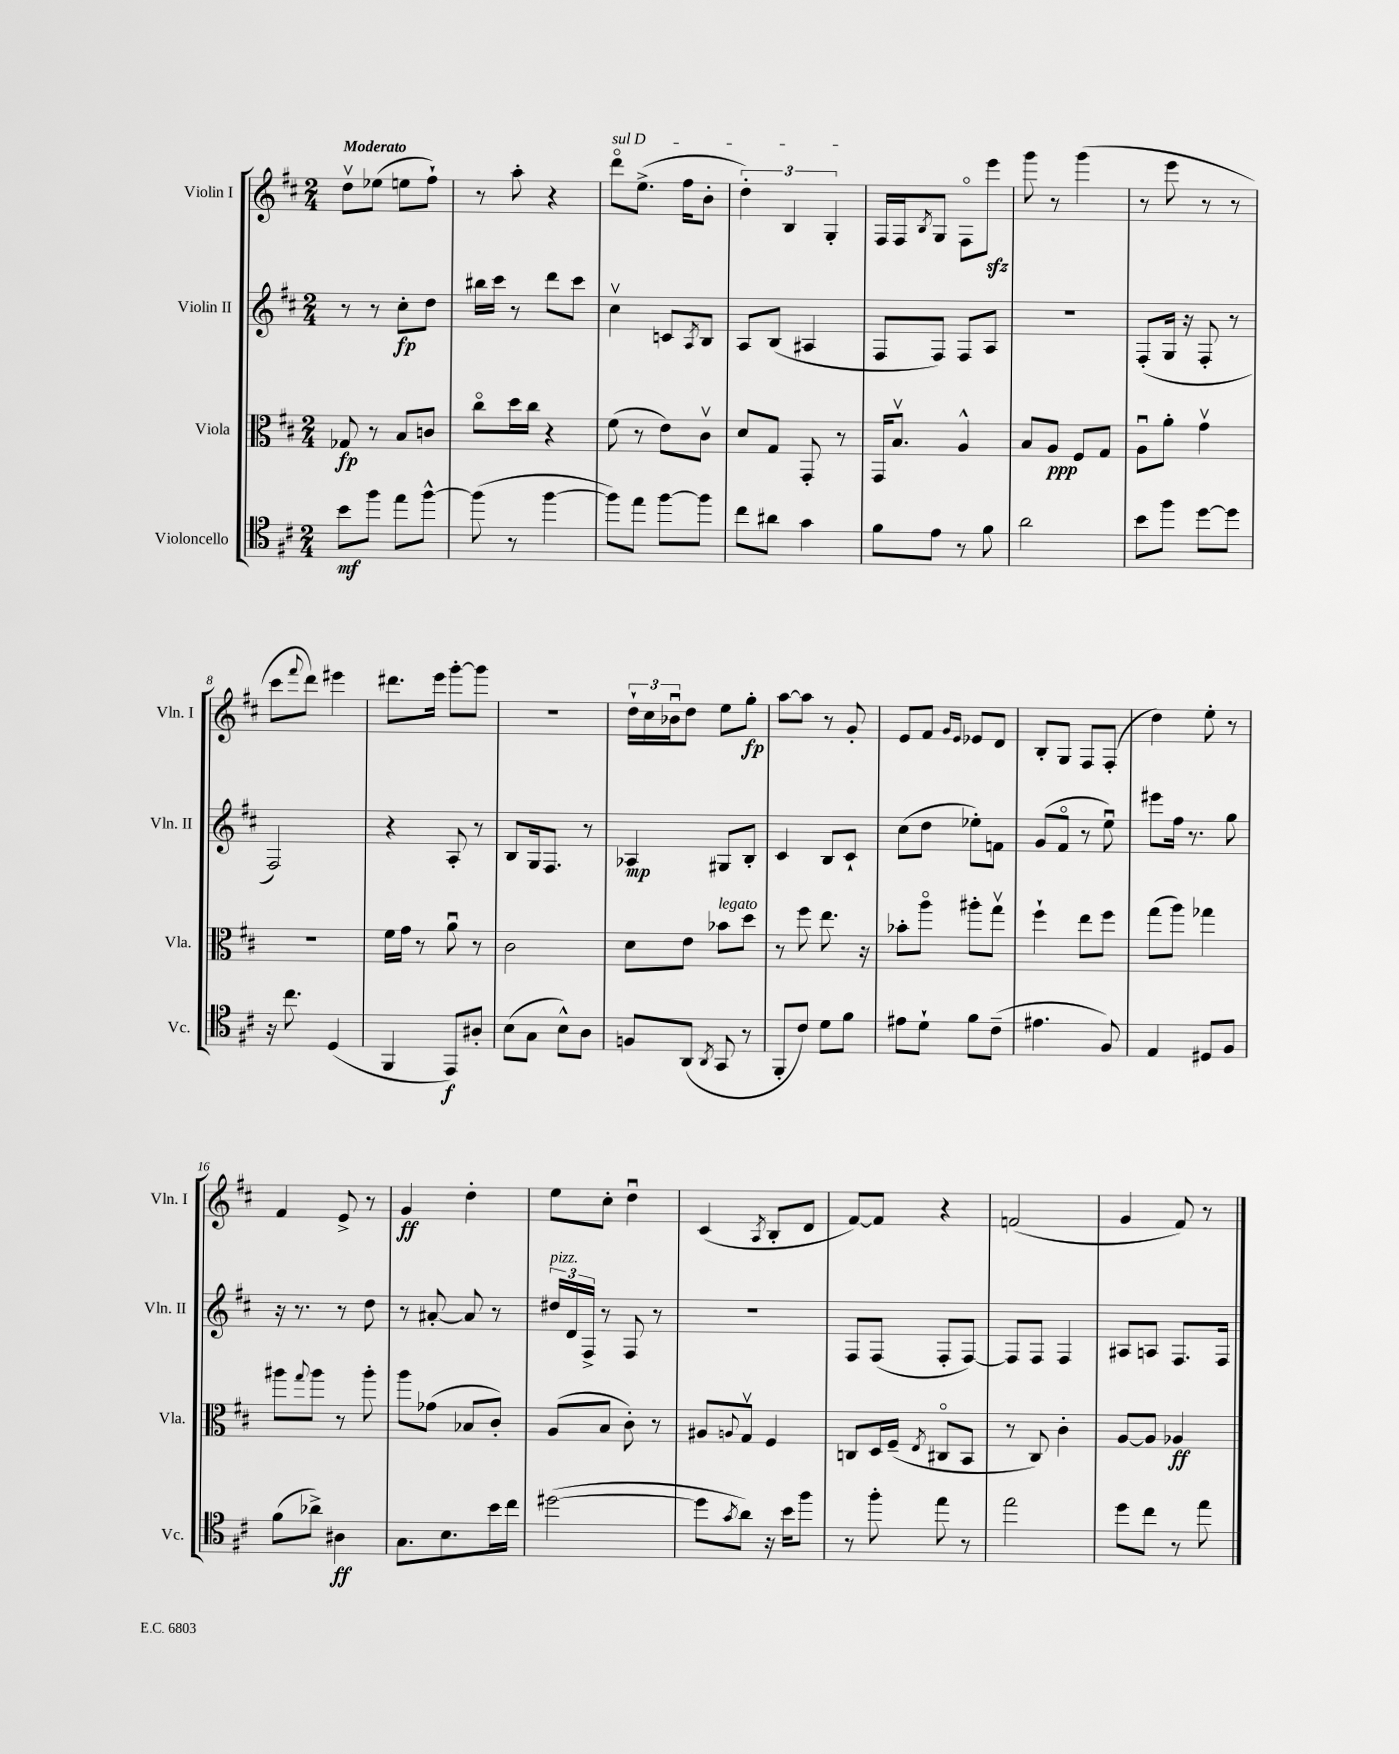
<<
\new StaffGroup <<
\new Staff = "s0" \with { instrumentName = "Violin I" shortInstrumentName = "Vln. I" } {
    \clef treble \key d \major \numericTimeSignature \time 2/4 \tempo "Moderato"
    d''8\upbow ees''8( e''8 fis''8-!) |
    r8 a''8-. r4 |
    \once \override TextSpanner.bound-details.left.text = \markup { \italic "sul D" } d'''8\flageolet\startTextSpan e''8.->( fis''16 b'8-. |
    \tuplet 3/2 { d''4-.) b4 g4-.\stopTextSpan } |
    fis16 fis16 \acciaccatura { b8 } g8 fis8\flageolet e'''8\sfz |
    g'''8 r8 g'''4( |
    r8 e'''8 r8 r8 |
    cis'''8 \appoggiatura { fis'''8 } d'''8) eis'''4 |
    dis'''8. e'''16 g'''8~-. g'''8 |
    R2 |
    \tuplet 3/2 { d''16-! cis''16 bes'16\downbow } d''8 e''8 g''8-.\fp |
    a''8~ a''8 r8 g'8-. |
    e'8 fis'8 \grace { g'16 e'16 } ees'8 d'8 |
    b8-. g8 fis8 fis8-.( |
    d''4) e''8-. r8 |
    fis'4 e'8-> r8 |
    g'4\ff d''4-. |
    e''8 cis''8-. d''4\downbow |
    cis'4( \acciaccatura { a8 } b8-. d'8 |
    fis'8~) fis'8 r4 |
    f'2( |
    g'4 fis'8) r8 \bar "|." |
}
\new Staff = "s1" \with { instrumentName = "Violin II" shortInstrumentName = "Vln. II" } {
    \clef treble \key d \major \numericTimeSignature \time 2/4
    r8 r8 cis''8-.\fp d''8 |
    bis''16 cis'''16 r8 d'''8 cis'''8 |
    cis''4\upbow c'8 \acciaccatura { a8 } b8 |
    a8 b8( ais4 |
    fis8 fis8) fis8 a8 |
    R2 |
    fis8-.( g16 r16 fis8-. r8 |
    fis2) |
    r4 a8-. r8 |
    b8 g16 fis8. r8 |
    aes4\mp gis8 b8-. |
    cis'4 b8 cis'8-! |
    cis''8( d''8 ees''8-.) f'8 |
    g'8( fis'8\flageolet r8 e''8\downbow) |
    eis'''8 fis''16 r8. g''8 |
    r16 r8. r8 d''8 |
    r8 ais'8~-. ais'8 r8 |
    \tuplet 3/2 { dis''16^\markup { \italic "pizz." } d'16 fis16-> } r8 fis8 r8 |
    r2 |
    fis8 fis8( fis8-. fis8~) |
    fis8 fis8 fis4 |
    ais8 a8 fis8. fis16 \bar "|." |
}
\new Staff = "s2" \with { instrumentName = "Viola" shortInstrumentName = "Vla." } {
    \clef alto \key d \major \numericTimeSignature \time 2/4
    ges8\fp r8 b8 c'8 |
    cis''8\flageolet d''16 cis''16 r4 |
    fis'8( r8 e'8) cis'8\upbow |
    d'8 g8 g,8-. r8 |
    g,16 b8.\upbow a4-^ |
    b8 a8\ppp fis8 g8 |
    a8\downbow a'8-. g'4\upbow |
    r2 |
    fis'16 g'16 r8 a'8\downbow r8 |
    cis'2 |
    d'8 e'8 bes'8^\markup { \italic "legato" } d''8 |
    r8 fis''8 e''8. r16 |
    bes'8-. a''8\flageolet ais''8-. g''8\upbow |
    fis''4-! e''8 fis''8 |
    g''8( a''8) ges''4 |
    ais''8 \appoggiatura { g''8 } ais''8 r8 ais''8-. |
    a''8 ges'8( bes8 cis'8-.) |
    a8( b8 cis'8-.) r8 |
    ais8 \appoggiatura { a8 } g8\upbow fis4 |
    c8 d16 fis16--( \acciaccatura { e8 } cis8\flageolet b,8 |
    r8 cis8) cis'4-. |
    a8~ a8 aes4\ff \bar "|." |
}
\new Staff = "s3" \with { instrumentName = "Violoncello" shortInstrumentName = "Vc." } {
    \clef tenor \key d \major \numericTimeSignature \time 2/4
    b'8\mf fis''8 e''8 fis''8~-^ |
    fis''8( r8 fis''4~ |
    fis''8) e''8 fis''8~ fis''8 |
    cis''8 ais'8 g'4 |
    fis'8 e'8 r8 fis'8 |
    a'2 |
    b'8 fis''8 d''8~ d''8 |
    r16 cis''8. d4( |
    fis,4 e,8\f) ais8-. |
    b8( g8 b8-^) a8 |
    f8 a,8( \acciaccatura { a,8 } g,8 r8 |
    fis,8-. cis'8) d'8 fis'8 |
    eis'8 d'8-! fis'8 cis'8--( |
    eis'4. fis8) |
    e4 dis8 fis8 |
    fis'8( aes'8->) ais4\ff |
    g8. b8. b'16 cis''16 |
    dis''2~( |
    dis''8 \acciaccatura { g'8 } a'8) r16 b'16 fis''8 |
    r8 fis''8-. e''8 r8 |
    e''2 |
    d''8 cis''8 r8 e''8 \bar "|." |
}
>>
>>
